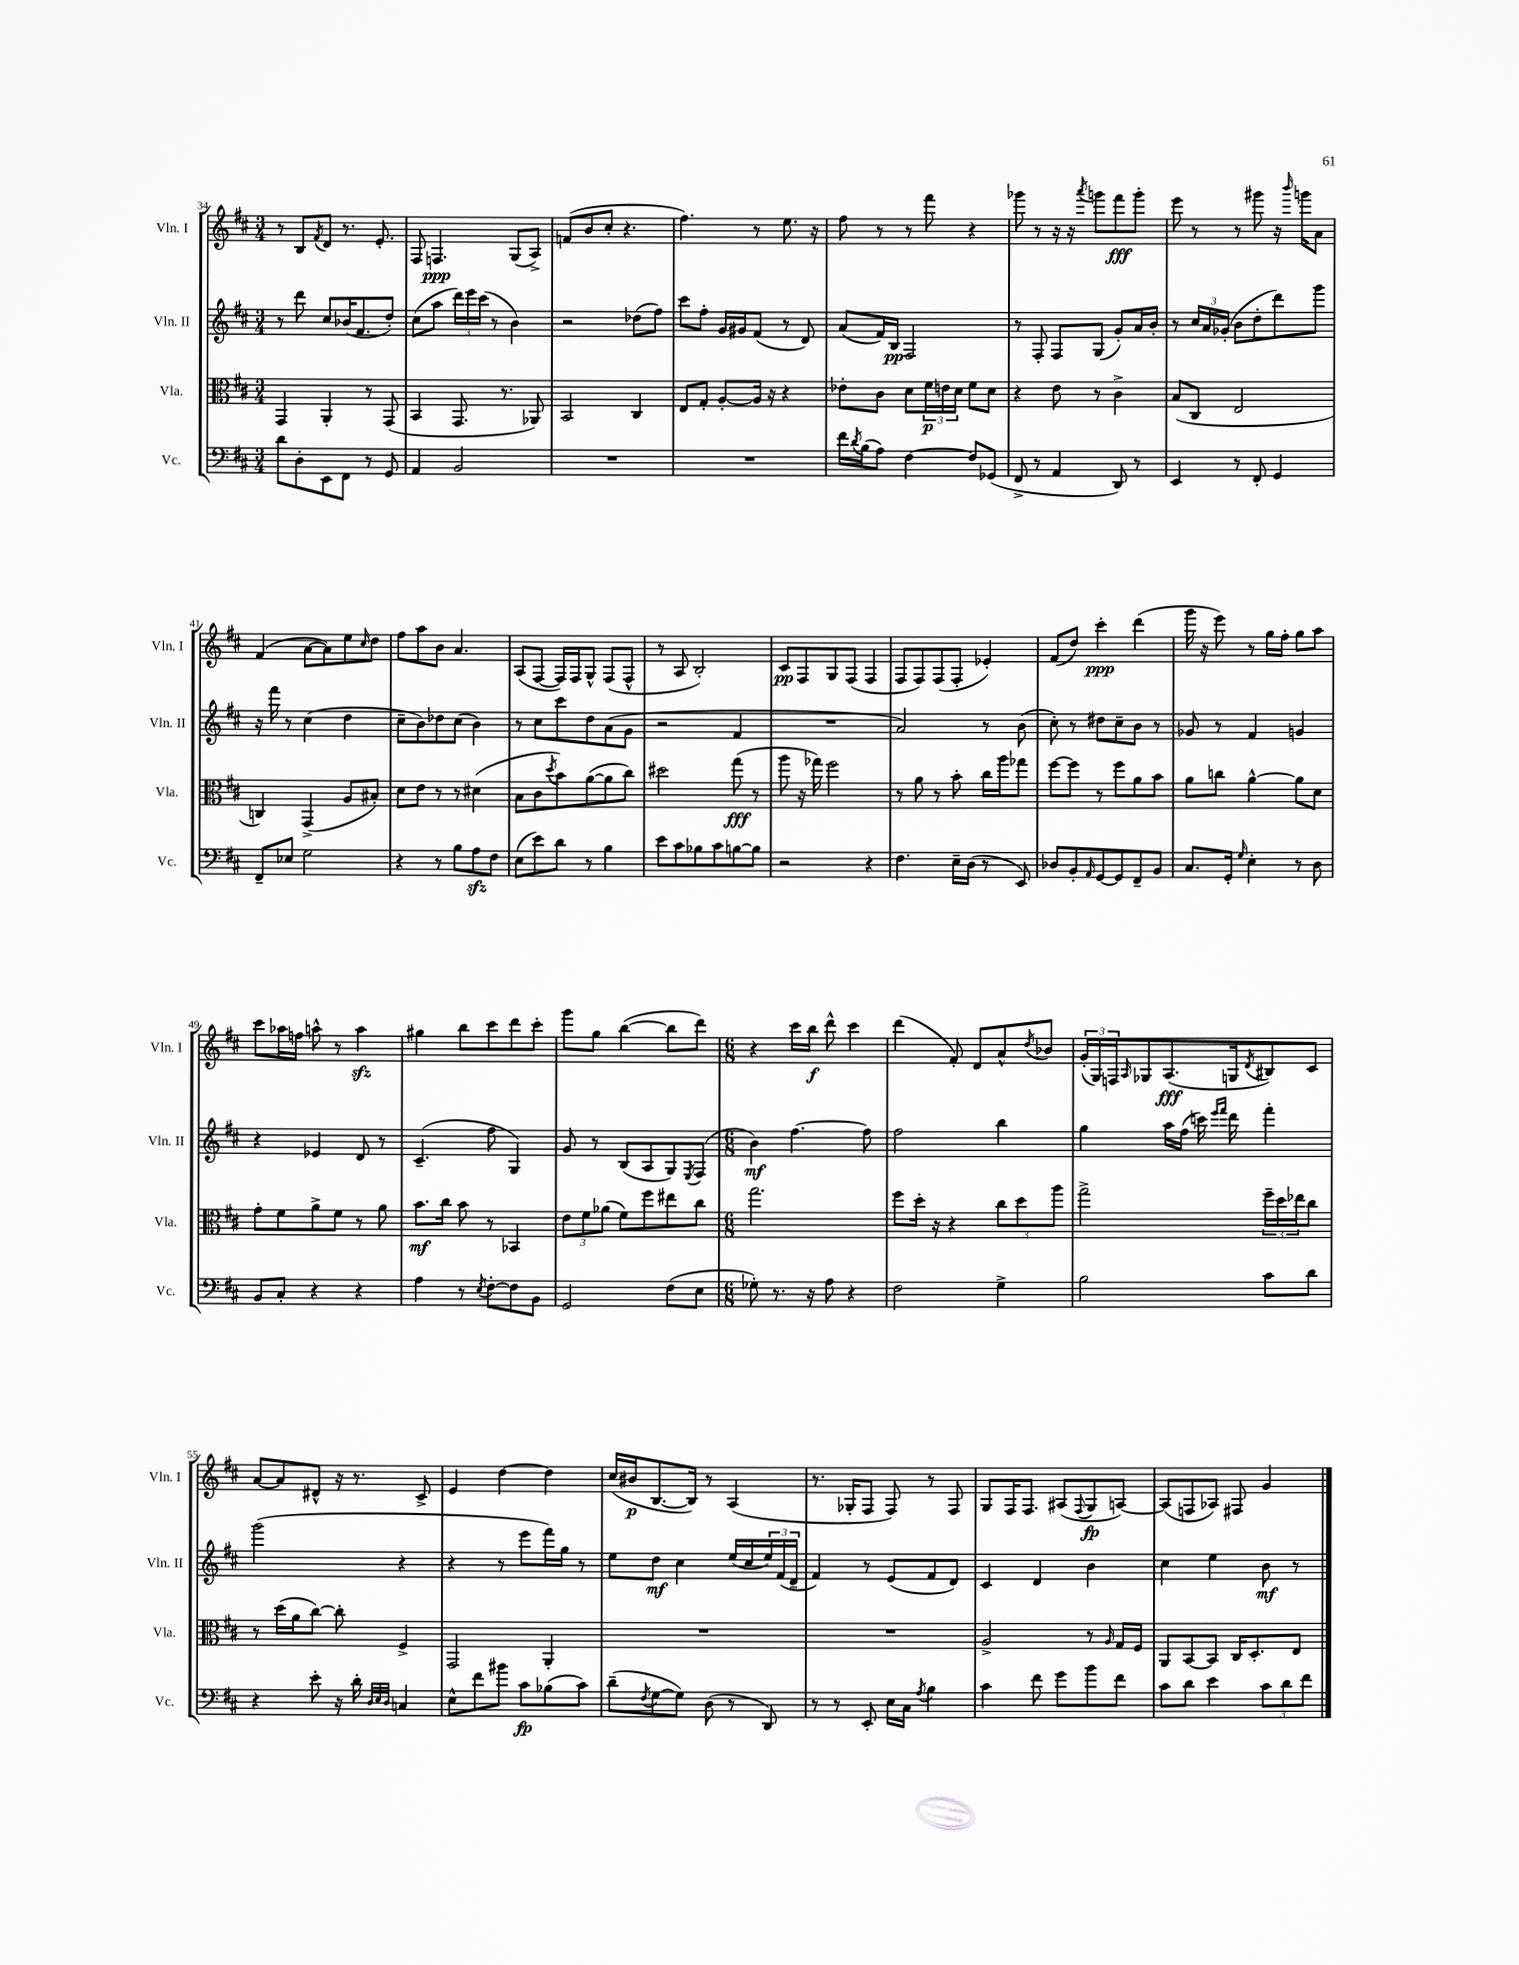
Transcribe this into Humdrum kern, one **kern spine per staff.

**kern	**kern	**kern	**kern
*staff4	*staff3	*staff2	*staff1
*clefF4	*clefC3	*clefG2	*clefG2
*k[f#c#]	*k[f#c#]	*k[f#c#]	*k[f#c#]
*M3/4	*M3/4	*M3/4	*M3/4
8d	4GG	8r	8r
8D'	.	8ddd	8B
.	.	.	8qf#
8EE	4AA'	8cc#	8d
8FF#	.	(16b-	8.r
.	.	8.f#	.
8r	8r	.	.
.	.	.	8.e'
8GG	(8GG	8dd')	.
=	=	=	=
4AA	4BB	(8cc#	8F#
.	.	8aa	4.F
2BB	8.GG	24ddd)	.
.	.	24eee	.
.	.	(24ccc#	.
.	.	8r	.
.	8.r	.	.
.	.	4b)	(8G
.	8AA-)	.	8A^)
=	=	=	=
2.r	2BB	2r	(8f
.	.	.	8b
.	.	.	8cc#'
.	.	.	4.r
.	4C#	(8dd-	.
.	.	8ff#)	.
=	=	=	=
2.r	8E	8ccc#	4.ff#)
.	8G'	8ff#'	.
.	[8A'	16g	.
.	.	16g#	.
.	16A]	(8f#	8r
.	16r	.	.
.	4r	8r	8.ee
.	.	8d)	.
.	.	.	16r
=	=	=	=
16f#	8e-'	(8a	8ff#
8qd	.	.	.
(16B	.	.	.
8A)	8c#	16f#)	8r
.	.	16B	.
[4F#	8d	2F#	8r
.	24f#	.	8fff#
.	24e	.	.
.	24d	.	.
8F#]	8f#	.	4r
(8GG-	8d	.	.
=	=	=	=
8FF#^	4r	8r	8ggg-
8r	.	8F#'	8r
4AA	8e	8F#	16r
.	.	.	16r
.	.	.	8qaaa
.	8r	(8G	8ggg
8DD)	4c#^	8g')	8fff#
8r	.	16a	8ggg'
.	.	16b'	.
=	=	=	=
4EE	(8B	8r	8eee
.	8C#	24cc#	8r
.	.	24a	.
.	.	(24g-'	.
8r	2E	8b	8r
8FF#'	.	8dd'	8ggg#
4GG	.	8ddd)	16r
.	.	.	16qqbbb
.	.	.	16ggg
.	.	8ggg	8a
=	=	=	=
8FF#~	4C)	16r	(4f#
.	.	16fff#	.
8E-	.	8r	.
2G	(4GG^	(4cc#	[8a
.	.	.	8a])
.	8A	4dd	8ee
.	.	.	16qqcc#
.	8B#')	.	8dd
=	=	=	=
4r	8d	8cc#~	8ff#
.	8e	8b)	8aa
8r	8r	8dd-	8b
8B	8r	(8cc#	4.a
8A	(4d#	4b)	.
8F#	.	.	.
=	=	=	=
(8E	8B	8r	(8A
8e)	8c#	8cc#	[8F#
.	8qdd	.	.
8d	8b)	8ccc#	16F#])
.	.	.	16F#
8r	([8a	8dd	8G^^
4B	8a]	(8a	(8F#
.	8cc#)	8g	8F#^^
=	=	=	=
8e	2dd#	2r	8r
8c#	.	.	8A
8B-	.	.	2B')
8c#	.	.	.
[8B	(8gg	4f#	.
8B]	8r	.	.
=	=	=	=
2r	8aa	2.r	8c#
.	16r	.	8F#
.	16gg-)	.	.
.	2ff#	.	8G
.	.	.	(8F#
4r	.	.	4F#
=	=	=	=
4.F#	8r	2a)	8F#
.	8a	.	8F#)
.	8r	.	(8F#
16E~	8b'	.	8F#'
(16D	.	.	.
8r	16cc#	8r	4e-')
.	16aa	.	.
8EE)	8gg-	(8b	.
=	=	=	=
8D-	[8ff#	8cc#')	(8f#
8BB'	8ff#]	8r	8dd)
16qqAA	.	.	.
[8GG	8r	8dd#	4ccc#'
8GG]	8ff#	8cc#~	.
8FF#~	8a	8b	(4ddd
8BB	8b	8r	.
=	=	=	=
8.C#	8a	8g-	16ggg
.	.	.	16r
.	8cc	8r	8eee)
16GG'	.	.	.
16qqG	.	.	.
4E'	[4a^^	4f#	8r
.	.	.	16gg
.	.	.	16ff#'
8r	8a]	4g	8gg
8D	8d	.	8aa
=	=	=	=
8BB	8g'	4r	8ccc#
8C#'	8f#	.	16aa-
.	.	.	16ff
4r	8a^	4e-	8aa^^
.	8f#	.	8r
4r	8r	8d	4aa
.	8a	8r	.
=	=	=	=
4A	8.b	(4.c#~	4gg#
.	16cc#	.	.
8r	8b	.	8bb
8qE	.	.	.
[8F#'	8r	8ff#	8ccc#
8F#]	4BB-	4G)	8ddd
8BB	.	.	8ccc#'
=	=	=	=
2GG	12e	8g	8ggg
.	12f#	.	.
.	.	8r	8gg
.	(12a-	.	.
.	8f#)	(8B	([4bb
.	8ff#	8A	.
(8F#	8ee#	8G)	8bb]
.	.	8qE	.
8E	8cc#	(8F#	8ddd)
=	=	=	=
*M6/8	*M6/8	*M6/8	*M6/8
8G-')	2.gg	4b)	4r
8.r	.	.	.
.	.	[4.ff#	16ccc#
16r	.	.	16bb
8A	.	.	8ddd^^
4r	.	.	4ccc#
.	.	8ff#]	.
=	=	=	=
2F#	8ff#	2ff#	(4ddd
.	16dd'	.	.
.	16r	.	.
.	4r	.	8f#')
.	.	.	8d
4G^	12cc#	4bb	8a^^
.	12dd	.	.
.	.	.	8qdd
.	.	.	8b-
.	12aa	.	.
=	=	=	=
2B	2gg^	4gg	(24g'
.	.	.	24G)
.	.	.	24F
.	.	.	16qqA
.	.	.	8G-
.	.	16aa	(8.A
.	.	(16ff#	.
.	.	16ccc)	.
.	.	16qqeee	.
.	.	16qqfff#	.
.	.	16ddd	16G
.	.	.	8qd
8c#	24ff#~	4fff#'	8B#)
.	24dd	.	.
.	24ee-	.	.
8d	8cc#	.	8c#
=	=	=	=
4r	8r	(2ggg	[8a
.	(16dd	.	8a]
.	16a	.	.
8e'	[8cc#)	.	8d#^^
16r	8cc#']	.	16r
16d'	.	.	8.r
32qqD	.	.	.
32qqE	.	.	.
32qqD	.	.	.
4C	4F#^	4r	.
.	.	.	8c#^
=	=	=	=
8E^^	2GG	4r	4e
8f#	.	.	.
8b#	.	8r	[4dd
8c#	.	8eee	.
(8B-	4AA'	16fff#)	4dd]
.	.	16gg	.
8c#)	.	8r	.
=	=	=	=
(8d~	2.r	8ee	(16cc#
.	.	.	16b#
8qF#	.	.	.
[8G	.	8dd	[8.B
8G])	.	4cc#	.
.	.	.	16B])
(8D	.	.	8r
8r	.	(16ee	(4A
.	.	16cc#	.
8DD)	.	24ee)	.
.	.	(24f#	.
.	.	24d~	.
=	=	=	=
8r	2.r	4f#)	8.r
8r	.	.	.
.	.	.	16G-'
8EE'	.	8r	8F#
16E	.	(8e	8F#)
16C#	.	.	.
8qA	.	.	.
4B	.	8f#	8r
.	.	8d)	8F#
=	=	=	=
4c#	2A^	4c#	8G
.	.	.	16F#
.	.	.	8.F#
8f#	.	4d	.
8g	.	.	(8A#
.	.	.	8qqF#
8b	8r	4b	8G
.	16qqA	.	.
8f#	16G	.	[8A)
.	16F#	.	.
=	=	=	=
8c#	8AA	4cc#	(8A]
8d	[8BB	.	8F
4e	8BB]	4ee	8A-)
.	16C#	.	8F#
.	8.D'	.	.
12c#	.	8b	4g
12d	.	.	.
.	8E	8r	.
12f#	.	.	.
==	==	==	==
*-	*-	*-	*-
